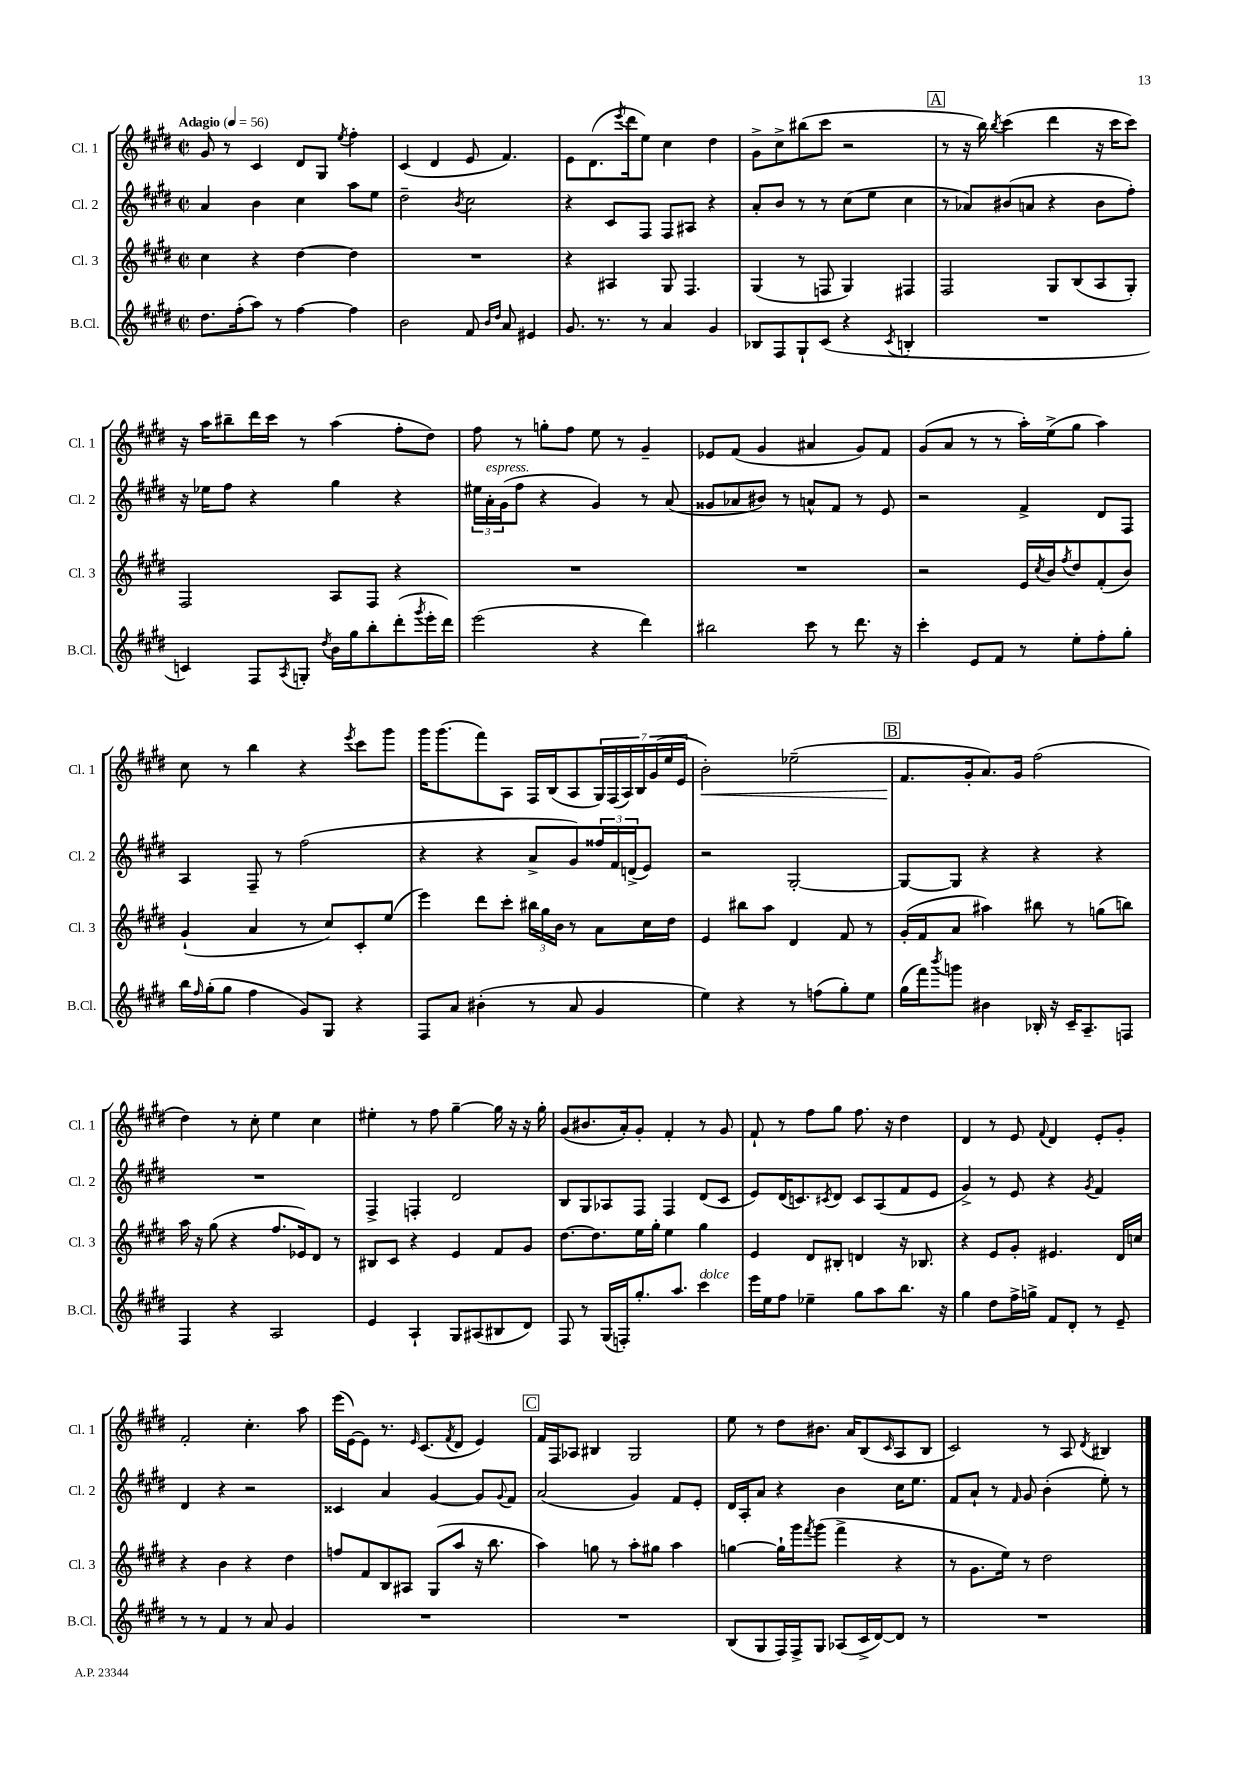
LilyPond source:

<<
\new StaffGroup <<
\new Staff = "s0" \with { instrumentName = "Cl. 1" shortInstrumentName = "Cl. 1" } {
    \clef treble \key e \major \defaultTimeSignature \time 2/2 \tempo "Adagio" 4 = 56
    gis'8 r8 cis'4 dis'8 gis8 \acciaccatura { e''8 } fis''4-. |
    cis'4( dis'4 e'8 fis'4.) |
    e'8 dis'8.( \acciaccatura { e'''8 } dis'''16 e''8) cis''4 dis''4 |
    gis'8-> cis''8-> bis''8( cis'''8 r2 |
    \mark \markup { \box "A" } r8 r16 b''16) \acciaccatura { b''8 } cis'''4( dis'''4 r16 cis'''16 cis'''8) |
    r16 a''16 bis''8-- dis'''16 cis'''16 r8 a''4( fis''8-. dis''8) |
    fis''8 r8 g''8-. fis''8 e''8 r8 gis'4-- |
    ees'8 fis'8( gis'4 ais'4 gis'8) fis'8 |
    gis'8( a'8 r8 r8 a''16-.) e''16->( gis''8 a''4) |
    cis''8 r8 b''4 r4 \acciaccatura { e'''8 } cis'''8 gis'''8 |
    gis'''16 gis'''8.( fis'''8) a8 fis16 b16( a8 \tuplet 7/4 { gis16) fis16( a16) b16 gis'16( e''16 e'16 } |
    b'2-.\<) ees''2--( |
    \mark \markup { \box "B" } fis'8.\! gis'16-. a'8.) gis'16 fis''2( |
    dis''4) r8 cis''8-. e''4 cis''4 |
    eis''4-. r8 fis''8 gis''4~-- gis''16 r16 r16 gis''16-. |
    gis'8( bis'8. a'16-.) gis'8-. fis'4-. r8 gis'8 |
    fis'8-! r8 fis''8 gis''8 fis''8. r16 dis''4 |
    dis'4 r8 e'8 \appoggiatura { fis'8 } dis'4 e'8-. gis'8-. |
    fis'2-. cis''4.-. a''8 |
    e'''16( e'16~) e'8 r8. \grace { e'16 } cis'8.( \acciaccatura { fis'8 } dis'8 e'4) |
    \mark \markup { \box "C" } fis'16 fis16 aes8 bis4 gis2 |
    e''8 r8 dis''8 bis'8. a'16 b8( \grace { cis'16 } a8 b8 |
    cis'2) r8 a8 \acciaccatura { dis'8 } bis4 \bar "|." |
}
\new Staff = "s1" \with { instrumentName = "Cl. 2" shortInstrumentName = "Cl. 2" } {
    \clef treble \key e \major \defaultTimeSignature \time 2/2
    a'4 b'4 cis''4 a''8 e''8 |
    dis''2-- \acciaccatura { b'8 } cis''2 |
    r4 cis'8 fis8 fis8 ais8 r4 |
    a'8-. b'8 r8 r8 cis''8( e''8 cis''4 |
    \mark \markup { \box "A" } r8 aes'8) bis'8( a'8 r4 bis'8 fis''8-.) |
    r16 ees''16 fis''8 r4 gis''4 r4 |
    \tuplet 3/2 { eis''16 a'16-.^\markup { \italic "espress." } gis'16( } fis''8 r4 gis'4) r8 a'8( |
    gisis'8 aes'8 bis'8) r8 a'8-^ fis'8 r8 e'8 |
    r2 fis'4-> dis'8 fis8 |
    a4 fis8-- r8 fis''2( |
    r4 r4 a'8-> gis'8) \tuplet 3/2 { fisis''16 fis'16 d'16->( } e'8) |
    r2 gis2~-. |
    \mark \markup { \box "B" } gis8~ gis8 r4 r4 r4 |
    R1 |
    fis4-> f4-. dis'2 |
    b8 gis8 aes8 fis8 fis4 dis'8( cis'8 |
    e'8) dis'16( c'8.) \acciaccatura { cis'8 } dis'8 cis'8 a8( fis'8 e'8 |
    gis'4->) r8 e'8 r4 \acciaccatura { gis'8 } fis'4 |
    dis'4 r4 r2 |
    cisis'4 a'4 gis'4~ gis'8 \appoggiatura { gis'8 } fis'8 |
    \mark \markup { \box "C" } a'2( gis'4) fis'8 e'8-. |
    dis'16 a16-. a'8 r4 b'4 cis''16 e''8. |
    fis'8 a'8-! r8 \grace { fis'16 } gis'8 b'4-.( e''8-.) r8 \bar "|." |
}
\new Staff = "s2" \with { instrumentName = "Cl. 3" shortInstrumentName = "Cl. 3" } {
    \clef treble \key e \major \defaultTimeSignature \time 2/2
    cis''4 r4 dis''4~ dis''4 |
    R1 |
    r4 ais4 gis8 fis4. |
    gis4( r8 f8 gis4) fis4 |
    \mark \markup { \box "A" } fis2 gis8 b8( a8 gis8-.) |
    fis2 a8 fis8 r4 |
    R1 |
    R1 |
    r2 e'16 \acciaccatura { cis''8 } b'16 \acciaccatura { fis''8 } dis''8 fis'8-.( b'8) |
    gis'4-!( a'4 r8 cis''8) cis'8-. e''8( |
    e'''4) dis'''8 cis'''8-. \tuplet 3/2 { bis''16 gis''16 b'16 } r8 a'8 cis''16 dis''16 |
    e'4 bis''8 a''8 dis'4 fis'8 r8 |
    \mark \markup { \box "B" } gis'16-.( fis'16 a'8 ais''4) bis''8 r8 g''8( b''8) |
    a''16 r16 gis''8( r4 fis''8. ees'16) dis'8 r8 |
    bis8 cis'8 r4 e'4 fis'8 gis'8 |
    dis''8.~ dis''8. e''16 gis''16-. e''4 gis''4 |
    e'4 dis'8 bis8-. d'4 r16 bes8. |
    r4 e'8 gis'8-. eis'4. dis'16 c''16 |
    r4 b'4 r4 dis''4 |
    f''8 fis'8 b8 ais8 gis8( a''8 r16 b''8. |
    \mark \markup { \box "C" } a''4) g''8 r8 a''8-. gis''8 a''4 |
    g''4~ g''16-! gis'''16 \acciaccatura { fis'''8 } gis'''8( fis'''4-> r4 |
    r8 gis'8. e''16) r8 dis''2 \bar "|." |
}
\new Staff = "s3" \with { instrumentName = "B.Cl." shortInstrumentName = "B.Cl." } {
    \clef treble \key e \major \defaultTimeSignature \time 2/2
    dis''8. fis''16-.( a''8) r8 fis''4~ fis''4 |
    b'2 fis'8 \grace { b'16 dis''16 } a'8 eis'4 |
    gis'8. r8. r8 a'4 gis'4 |
    bes8 fis8 gis8-! cis'8( r4 \acciaccatura { cis'8 } b4-. |
    \mark \markup { \box "A" } R1 |
    c'4) fis8 \acciaccatura { a8 } g8-. \acciaccatura { dis''8 } b'16 gis''16 b''8-. dis'''8-.( \acciaccatura { gis'''8 } e'''16-. dis'''16) |
    e'''2( r4 dis'''4) |
    bis''2 cis'''8 r8 dis'''8. r16 |
    cis'''4-. e'8 fis'8 r8 e''8-. fis''8-. gis''8-. |
    b''16 \grace { fis''16 } gis''16-.( gis''8 fis''4 gis'8) gis8 r4 |
    fis8 a'8 bis'4-.( r8 a'8 gis'4 |
    e''4) r4 r8 f''8( gis''8-.) e''8 |
    \mark \markup { \box "B" } gis''16( fis'''16) \acciaccatura { b'''8 } g'''8 bis'4 bes16-. r16 cis'16-- a8.-- f8 |
    fis4 r4 a2 |
    e'4 a4-! gis8 ais8( bis8 dis'8) |
    fis8 r8 gis16( f16-.) gis''8.-. a''8. cis'''4^\markup { \italic "dolce" } |
    e'''16 e''16 fis''8 ees''4-- gis''8 a''8 b''8. r16 |
    gis''4 dis''8 fis''16-> g''16-> fis'8 dis'8-. r8 e'8-- |
    r8 r8 fis'4 r8 a'8 gis'4 |
    R1 |
    \mark \markup { \box "C" } R1 |
    b8( gis8 fis16) fis16-> gis8 aes8( cis'16-> dis'16~) dis'8 r8 |
    R1 \bar "|." |
}
>>
>>
\layout { \context { \Score \remove "Bar_number_engraver" } }
